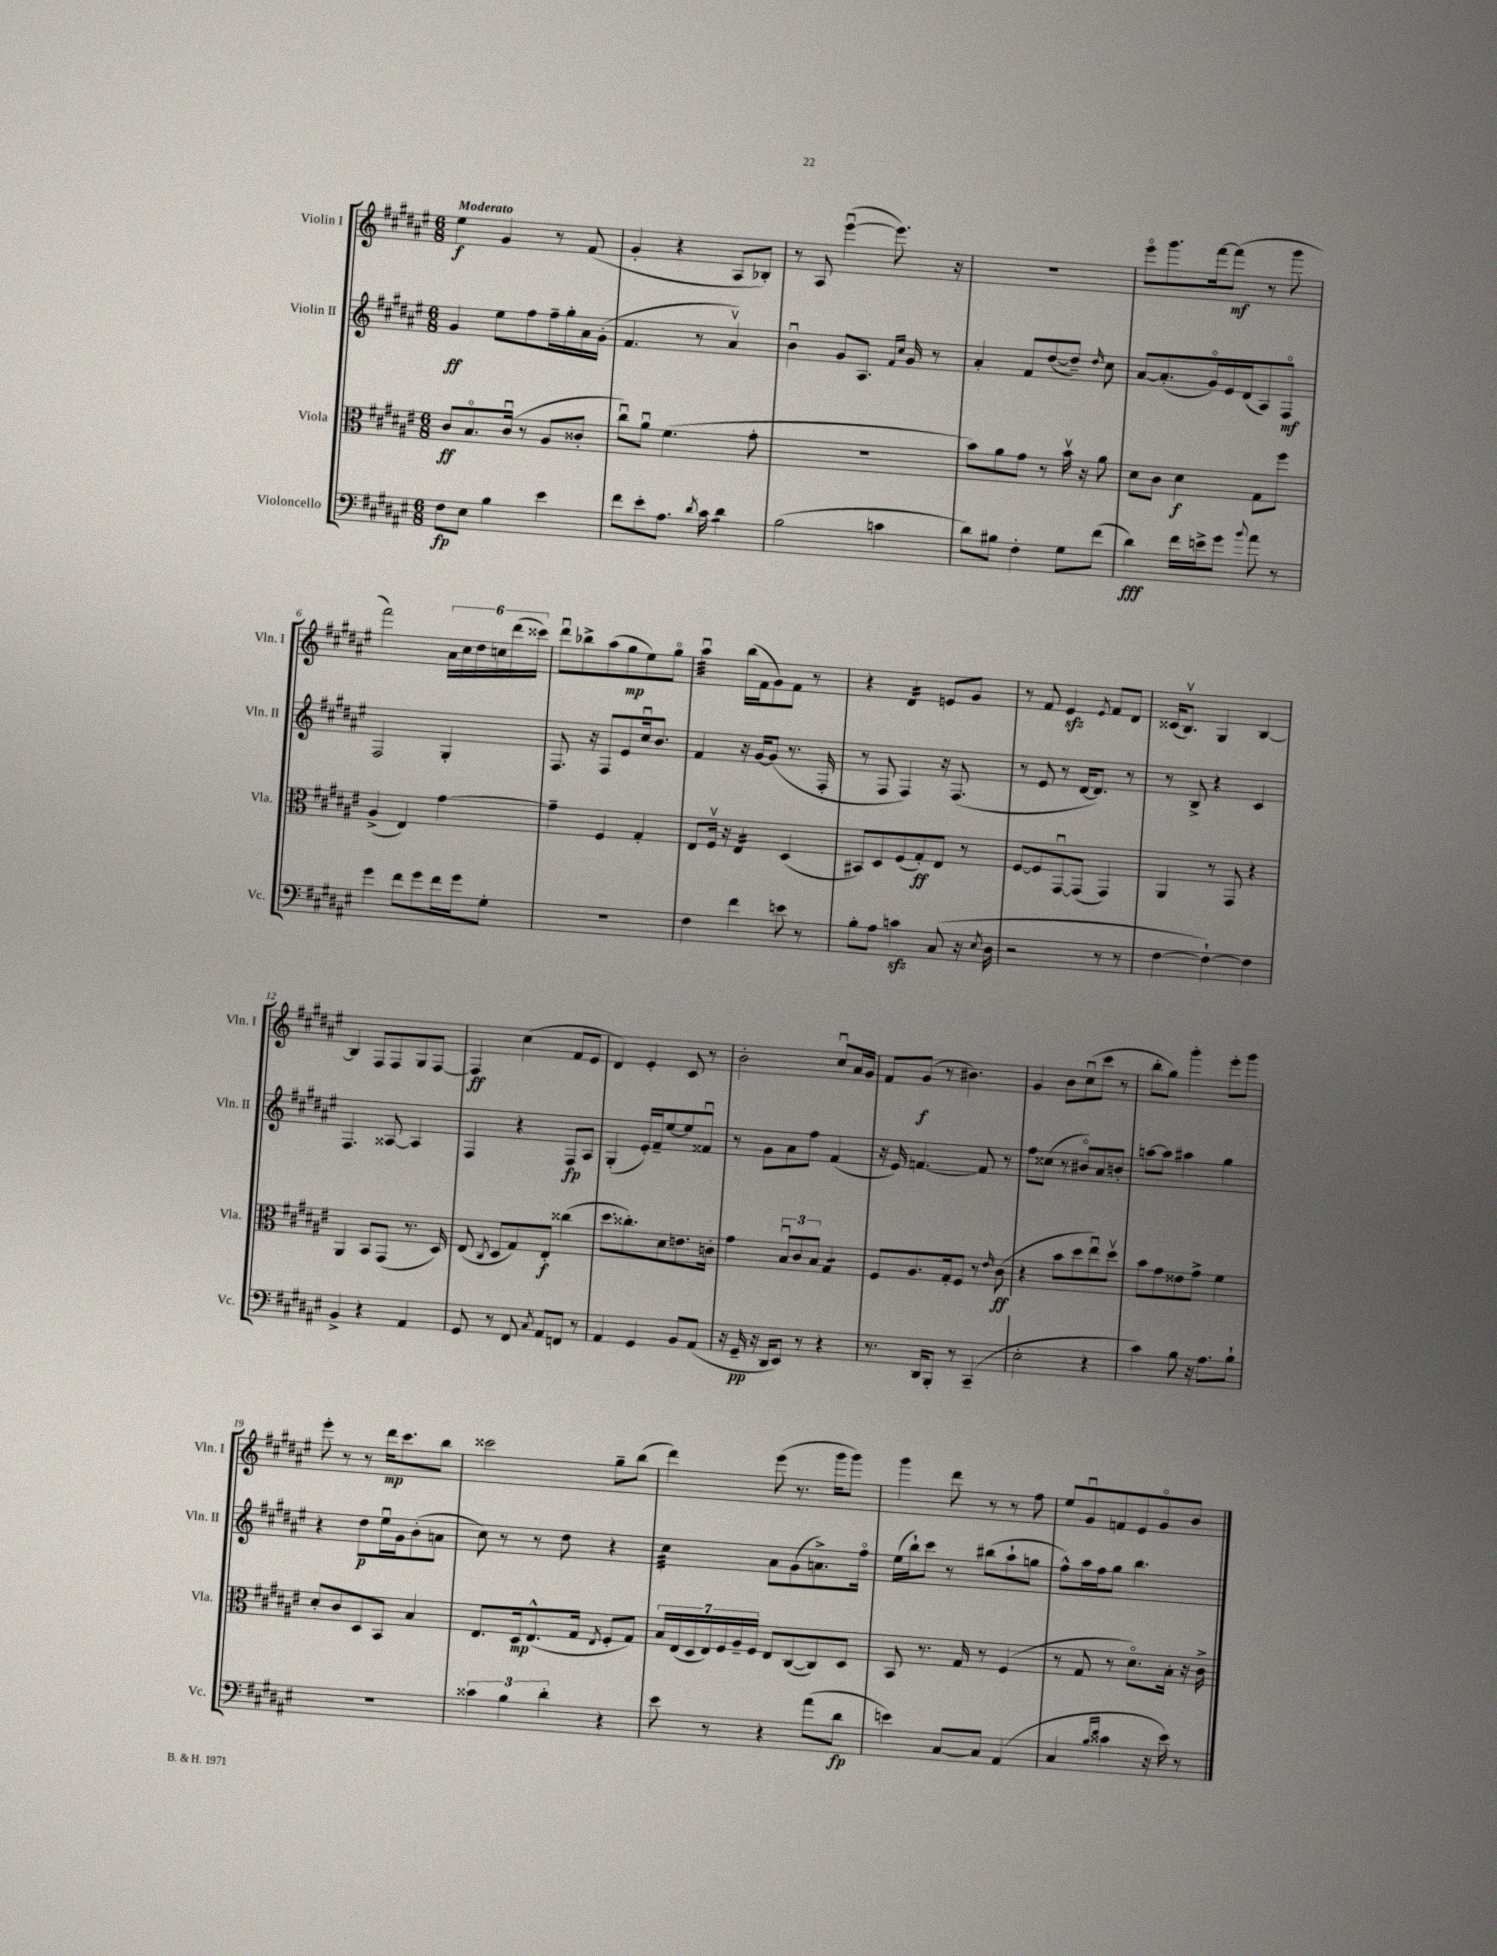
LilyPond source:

<<
\new StaffGroup <<
\new Staff = "s0" \with { instrumentName = "Violin I" shortInstrumentName = "Vln. I" } {
    \clef treble \key fis \major \numericTimeSignature \time 6/8 \tempo "Moderato"
    \autoBeamOff eis''4\f gis'4 r8 fis'8( |
    gis'4-. r4 ais8[ bes8]-.) |
    r8 ais8 eis'''4~\downbow( eis'''8.) r16 |
    R2. |
    eis'''8[\flageolet gis'''8. fis'''16~ fis'''8]\mf( r8 gis'''8 |
    fis'''2) \tuplet 6/4 { ais'16[ cis''16 dis''16 c''16 dis'''16( cisis'''16]) } |
    dis'''8[\downbow bes''8-> ais''8( gis''8\mp eis''8) gis''8]\flageolet |
    ais''4:32\downbow b''16[( fis'16 gis'8) fis'8] r8 |
    r4 dis'4:16 e'8[ gis'8] |
    r8 fis'8 eis'4\sfz \acciaccatura { eis'8 } fis'8[ dis'8] |
    cisis'16[( b8.]\upbow) gis4 b4~ |
    b4 fis8[ fis8 gis8 fis8]~ |
    fis4\ff cis''4( fis'8[ eis'8] |
    dis'4) eis'4-. cis'8 r8 |
    b'2-. cis''8[\downbow ais'16 gis'16] |
    fis'8[ gis'8]\f( r8 bis'4.) |
    gis'4 b'8[ cis''8\downbow( cis'''8] r8 |
    b''8[-. gis''8]) gis'''4-. eis'''8[-. gis'''8] |
    eis'''8-. r8 r8 dis'''16[\mp cis'''8. b''8] |
    cisis'''2 gis''8[-- b''8]( |
    dis'''4) eis'''8( r8. gis'''16[ gis'''8]) |
    gis'''4 dis'''8 r8 r8 fis''8 |
    eis''8[ gis'8\downbow f'8 eis'8 gis'8\flageolet b'8] \bar "|." |
}
\new Staff = "s1" \with { instrumentName = "Violin II" shortInstrumentName = "Vln. II" } {
    \clef treble \key fis \major \numericTimeSignature \time 6/8
    \autoBeamOff gis'4\ff eis''8[ fis''8 fis''16-- gis''16-. ais'16 gis'16]-.( |
    fis'4. r8 ais'4\upbow) |
    b'4\downbow gis'8[ ais8.] \grace { fis'16[ cis''16] } gis'16 r8 |
    ais'4-. fis'8[ dis''8~( dis''8]--) \grace { dis''16 } cis''8 |
    ais'8[~ ais'8.-.( gis'16\flageolet) eis'16 dis'16( ais8) fis8]\flageolet\mf |
    fis2 gis4-. |
    fis8. r16 fis8[ eis'8 cis''16\downbow b'8.] |
    fis'4 r16 gis'16[~ gis'8]( r8. fis16-. |
    r8 fis8 fis4) r16 fis8.( |
    r8 eis'8 r8 dis'16[~ dis'8.]) r8 |
    r8 b8-> r4 cis'4 |
    fis4. aisis8~ aisis4 |
    fis4 r4 fis8[\fp ais8] |
    gis4-.( eis'16[-.) fis'16-- eis''8~ eis''8 fisis'8]\downbow |
    r8 gis'8[ ais'8 fis''8] fis'4( |
    r16 eis'16) f'4.~ f'8 r8 |
    fis''8[ cisis''8]( r8 bis'8[\flageolet) ais'8 b'8]-. |
    a''8[~ a''8] ais''4 gis''4 |
    r4 dis''8[\p eis''16\downbow gis'16 b'8-.( a'8] |
    cis''8) r8 r8 dis''8 r4 |
    cis''4:32 ais'8[ gis'8( a'8.->) fis''16]\flageolet |
    eis''16[( b''16-!) cis'''8] r8 bis''8[( ais''8-! g''8] |
    fis''8[-^) ais''16 fis''16 gis''8] b''4. \bar "|." |
}
\new Staff = "s2" \with { instrumentName = "Viola" shortInstrumentName = "Vla." } {
    \clef alto \key fis \major \numericTimeSignature \time 6/8
    \autoBeamOff cis'8[\ff b8.\flageolet cis'16]\downbow( r8 ais8[ cisis'8]-. |
    cis''8[\downbow) ais'8]\downbow fis'4.( gis'8-. |
    R2. |
    b'8[) ais'8 gis'8] r8 b'16\upbow r16 ais'8 |
    dis'8[ cis'8] dis'4\f gis8[ fis''8] |
    ais4->( eis4) gis'4~ |
    gis'4-- fis4 gis4-. |
    eis8[ fis16]\upbow r16 eis4:16 dis4( |
    bis,8[) dis8 fis8( gis8-.\ff) eis8] r8 |
    fis8[~ fis8 gis,8~\downbow gis,8]( gis,4) |
    ais,4 r8 gis,8 r4 |
    ais,4 b,8[ gis,8]( r8. dis16) |
    eis8( \acciaccatura { cis8 } dis8[ gis8) eis8]-.\f cisis''4( |
    dis''8.[ cisis''8.-.) dis'8 e'8. c'16]-. |
    gis'4 \tuplet 3/2 { b8[\downbow cis'8 b8] } gis4:8 |
    fis8[ ais8. gis16-. fis8] r8 \grace { eis'16 } cis'8\ff( |
    r4 b'8[ dis''8 eis''8\downbow) dis''8]\upbow |
    b'8[ gis'8 eisis'8 gis'8]-> fis'4 |
    dis'8[-. cis'8 dis8 b,8] b4 |
    eis8.[ dis16\mp eis8.-^( gis16] \acciaccatura { eis8 } fis8[-. gis8]) |
    \tuplet 7/4 { b16[ eis16( dis16 eis16) fis16 ais16-- fis16] } eis8[ cis8~( cis8) dis8] |
    b,8 r8. gis16 r8 fis4( |
    r8 gis8 r8 dis'8.[\flageolet) b16]-. r16 cis'16-> \bar "|." |
}
\new Staff = "s3" \with { instrumentName = "Violoncello" shortInstrumentName = "Vc." } {
    \clef bass \key fis \major \numericTimeSignature \time 6/8
    \autoBeamOff fis8[\fp eis8] b4 eis'4 |
    fis'8[ eis'8-. ais8.] \acciaccatura { dis'8 } cis'16 dis'4:8 |
    b2( c'4 |
    dis'8[) bis8] fis4-. gis8[ fis'8]( |
    dis'4\fff) fis'16[ e'16-> gis'8] \appoggiatura { b'8 } ais'8 r8 |
    gis'4 fis'8[ gis'8 fis'16 gis'16 gis8]-. |
    R2. |
    fis4 fis'4 e'8 r8 |
    b8[-. ais8] c'4\sfz cis8( r16 \acciaccatura { eis8 } dis16 |
    r2 r8 r8 |
    fis4~ fis4~-!) fis4 |
    b,4-> r4 ais,4 |
    gis,8 r8 fis,8 \acciaccatura { cis8 } ais,8[ f,8] r8 |
    ais,4 gis,4 b,8[ ais,8]( |
    r16 gis,16--\pp r16 dis,16[ eis,8]) r8 r4 |
    r8. dis,16[ b,,8]-. r8 cis,4--( |
    eis2-. r4 |
    cis'4) b8 r16 ais8.[ b8]-! |
    R2. |
    \tuplet 3/2 { cisis'4 b4 dis'4-. } r4 |
    eis'8 r8 r4 ais'8[( dis'8]\fp |
    e'4) cis8[~ cis8] ais,4( |
    cis4 \grace { b16[ eis'16] } cisis'4 r16 eis'16) r8 \bar "|." |
}
>>
>>
